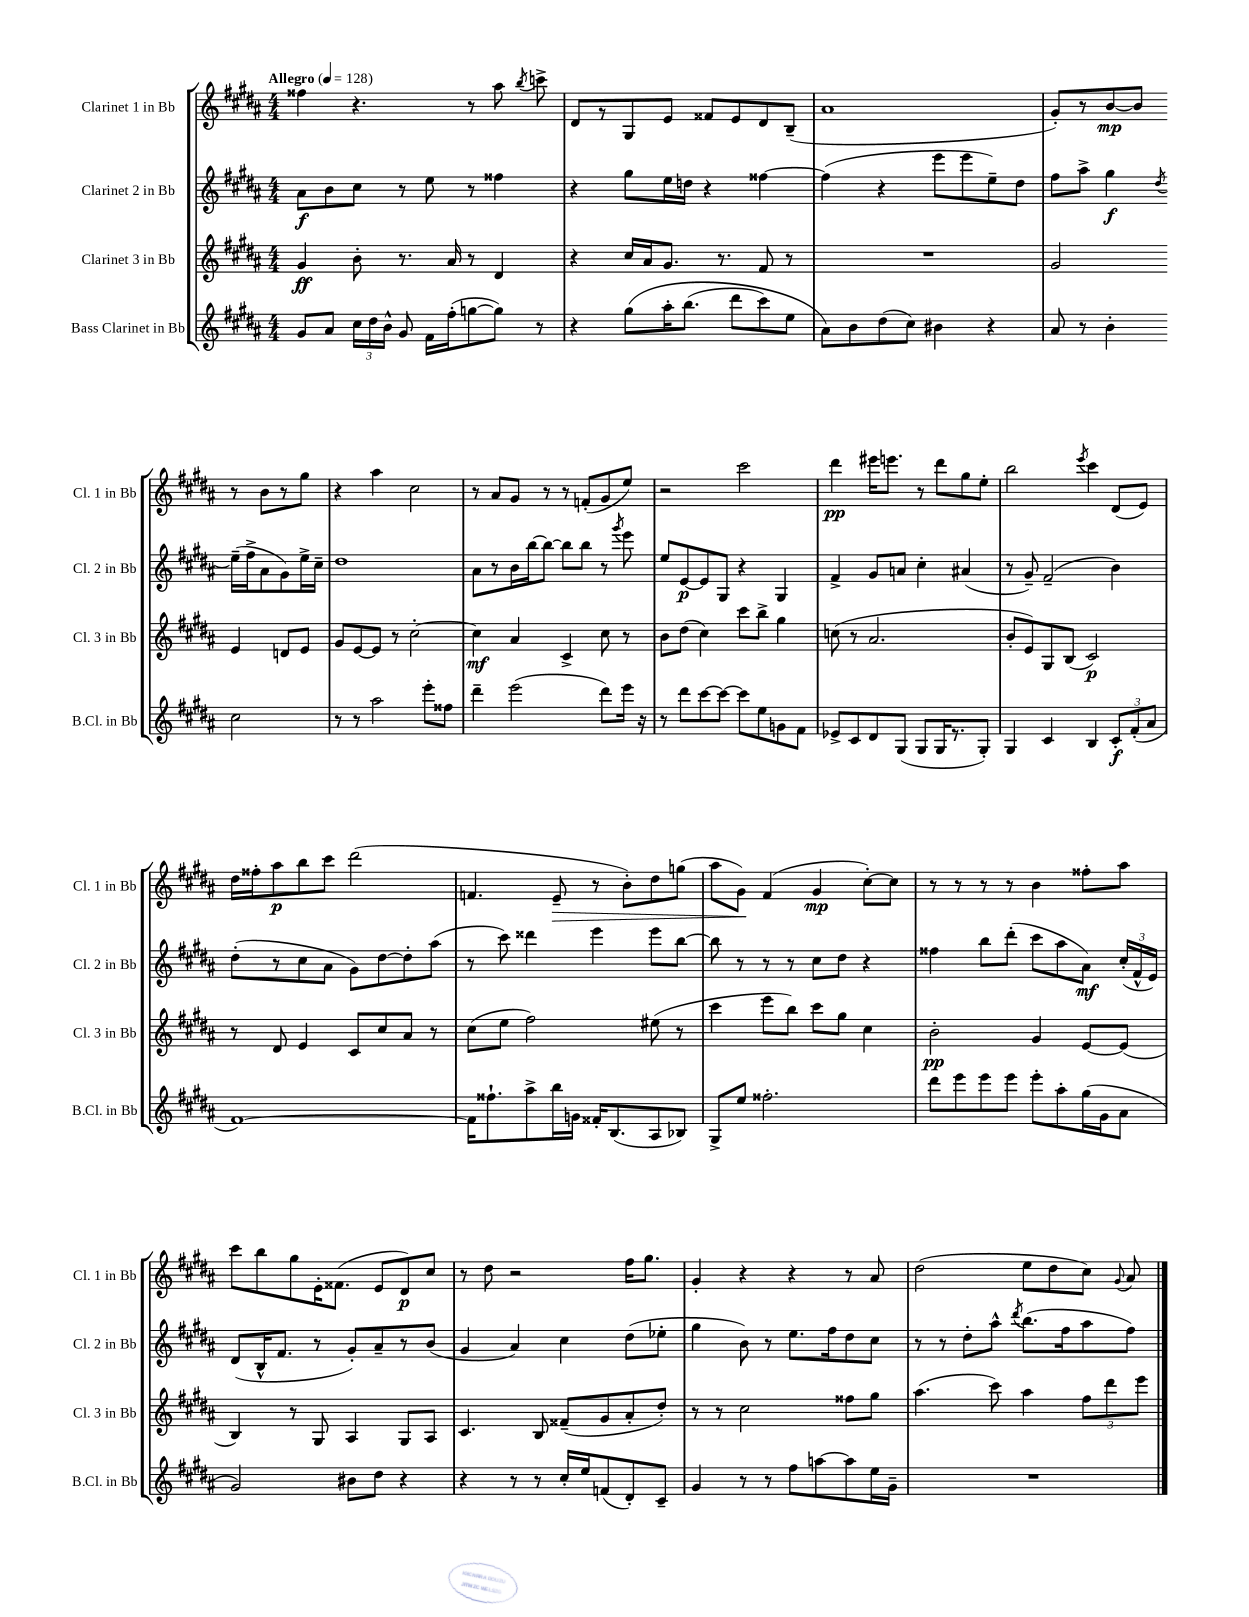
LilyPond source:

<<
\new StaffGroup <<
\new Staff = "s0" \with { instrumentName = "Clarinet 1 in Bb" shortInstrumentName = "Cl. 1 in Bb" } {
    \clef treble \key b \major \numericTimeSignature \time 4/4 \tempo "Allegro" 4 = 128
    \autoBeamOff fisis''4 r4. r8 ais''8 \acciaccatura { b''8 } c'''8-> |
    dis'8[ r8 gis8 e'8] fisis'8[ e'8 dis'8 b8]--( |
    ais'1 |
    gis'8[-.) r8 b'8~\mp b'8] r8 b'8[ r8 gis''8] |
    r4 ais''4 cis''2 |
    r8 ais'8[ gis'8] r8 r8 f'8[-.( gis'8 e''8]) |
    r2 cis'''2 |
    dis'''4\pp eis'''16[ e'''8.] r8 dis'''8[ gis''8 e''8]-. |
    b''2 \acciaccatura { e'''8 } cis'''4 dis'8[( e'8]) |
    dis''16[ fisis''16-. ais''8\p b''8 cis'''8] dis'''2( |
    f'4. e'8--\> r8 b'8[-.) dis''8 g''8]( |
    ais''8[ gis'8]\!) fis'4( gis'4\mp cis''8[~-.) cis''8] |
    r8 r8 r8 r8 b'4 fisis''8[-. ais''8] |
    cis'''8[ b''8 gis''8 e'16-. fisis'8.]( e'8[ dis'8\p) cis''8] |
    r8 dis''8 r2 fis''16[ gis''8.] |
    gis'4-. r4 r4 r8 ais'8 |
    dis''2( e''8[ dis''8 cis''8]) \appoggiatura { gis'8 } ais'8 \bar "|." |
}
\new Staff = "s1" \with { instrumentName = "Clarinet 2 in Bb" shortInstrumentName = "Cl. 2 in Bb" } {
    \clef treble \key b \major \numericTimeSignature \time 4/4
    \autoBeamOff ais'8[\f b'8 cis''8] r8 e''8 r8 fisis''4 |
    r4 gis''8[ e''16 d''16] r4 fisis''4~ |
    fisis''4( r4 e'''8[ e'''8 e''8--) dis''8] |
    fis''8[ ais''8]-> gis''4\f \acciaccatura { dis''8 } e''16[--( fis''16-> ais'8 gis'8) e''16-> cis''16]-- |
    dis''1 |
    ais'8[ r8 b'16 b''16~ b''8]~ b''8[ b''8] r8 \acciaccatura { gis'''8 } e'''8 |
    e''8[ e'8~\p e'8 gis8] r4 gis4 |
    fis'4-> gis'8[ a'8] cis''4-. ais'4( |
    r8 gis'8--) fis'2--( b'4) |
    dis''8[-.( r8 cis''8 ais'8] gis'8[) dis''8~ dis''8-. ais''8]( |
    r8 cis'''8) disis'''4 e'''4 e'''8[ b''8]~ |
    b''8 r8 r8 r8 cis''8[ dis''8] r4 |
    fisis''4 b''8[ dis'''8]-.( cis'''8[ ais''8 ais'8]\mf) \tuplet 3/2 { cis''16[-.( fis'16-^ e'16]) } |
    dis'8[( b16-^ fis'8.] r8 gis'8[-.) ais'8-- r8 b'8]( |
    gis'4 ais'4) cis''4 dis''8[( ees''8]-. |
    gis''4 b'8) r8 e''8.[ fis''16 dis''8 cis''8] |
    r8 r8 dis''8[-. ais''8]-^ \acciaccatura { dis'''8 } b''8.[( fis''16 ais''8 fis''8]) \bar "|." |
}
\new Staff = "s2" \with { instrumentName = "Clarinet 3 in Bb" shortInstrumentName = "Cl. 3 in Bb" } {
    \clef treble \key b \major \numericTimeSignature \time 4/4
    \autoBeamOff gis'4\ff b'8-. r8. ais'16 r8 dis'4 |
    r4 cis''16[ ais'16 gis'8.] r8. fis'8 r8 |
    R1 |
    gis'2 e'4 d'8[ e'8] |
    gis'8[ e'8~ e'8] r8 cis''2~-. |
    cis''4\mf ais'4 cis'4-> cis''8 r8 |
    b'8[ dis''8]( cis''4) cis'''8[ b''8]-> gis''4 |
    c''8( r8 ais'2. |
    b'8[-. e'8) gis8 b8]( cis'2\p) |
    r8 dis'8 e'4 cis'8[ cis''8 ais'8] r8 |
    cis''8[( e''8] fis''2) eis''8( r8 |
    cis'''4 e'''8[ b''8]) cis'''8[ gis''8] cis''4 |
    b'2-.\pp gis'4 e'8[~ e'8]( |
    b4) r8 gis8 ais4 gis8[ ais8] |
    cis'4. b8 fisis'8[--( gis'8 ais'8-. dis''8]-.) |
    r8 r8 cis''2 fisis''8[ gis''8] |
    ais''4.( cis'''8) ais''4 \tuplet 3/2 { fis''8[ dis'''8 e'''8] } \bar "|." |
}
\new Staff = "s3" \with { instrumentName = "Bass Clarinet in Bb" shortInstrumentName = "B.Cl. in Bb" } {
    \clef treble \key b \major \numericTimeSignature \time 4/4
    \autoBeamOff gis'8[ ais'8] \tuplet 3/2 { cis''16[ dis''16 b'16]-^ } gis'8 fis'16[ fis''16-.( g''8~ g''8]) r8 |
    r4 gis''8[\( ais''16-. b''8.]( dis'''8[ cis'''8) e''8] |
    ais'8[\) b'8 dis''8( cis''8]) bis'4 r4 |
    ais'8 r8 b'4-. cis''2 |
    r8 r8 ais''2 e'''8[-. fisis''8] |
    dis'''4-- e'''2( dis'''8[) e'''16] r16 |
    r8 dis'''8[ cis'''8~ cis'''8]~ cis'''8[ e''8 g'8 fis'8] |
    ees'8[-> cis'8 dis'8 gis8]( gis8[ gis16 r8. gis8]-.) |
    gis4 cis'4 b4 \tuplet 3/2 { cis'8[-.\f fis'8-.( ais'8] } |
    fis'1~) |
    fis'16[ fisis''8.-! ais''8-> b''16 g'16] fisis'16[-. b8.( ais8 bes8]) |
    gis8[-> e''8] fisis''2.-. |
    dis'''8[ e'''8 e'''8 e'''8] e'''8[-. ais''8-. gis''16( gis'16 ais'8] |
    gis'2) bis'8[ dis''8] r4 |
    r4 r8 r8 cis''16[-. e''16 f'8( dis'8-.) cis'8]-- |
    gis'4 r8 r8 fis''8[ a''8~ a''8 e''16 gis'16]-- |
    R1 \bar "|." |
}
>>
>>
\layout { \context { \Score \remove "Bar_number_engraver" } }
